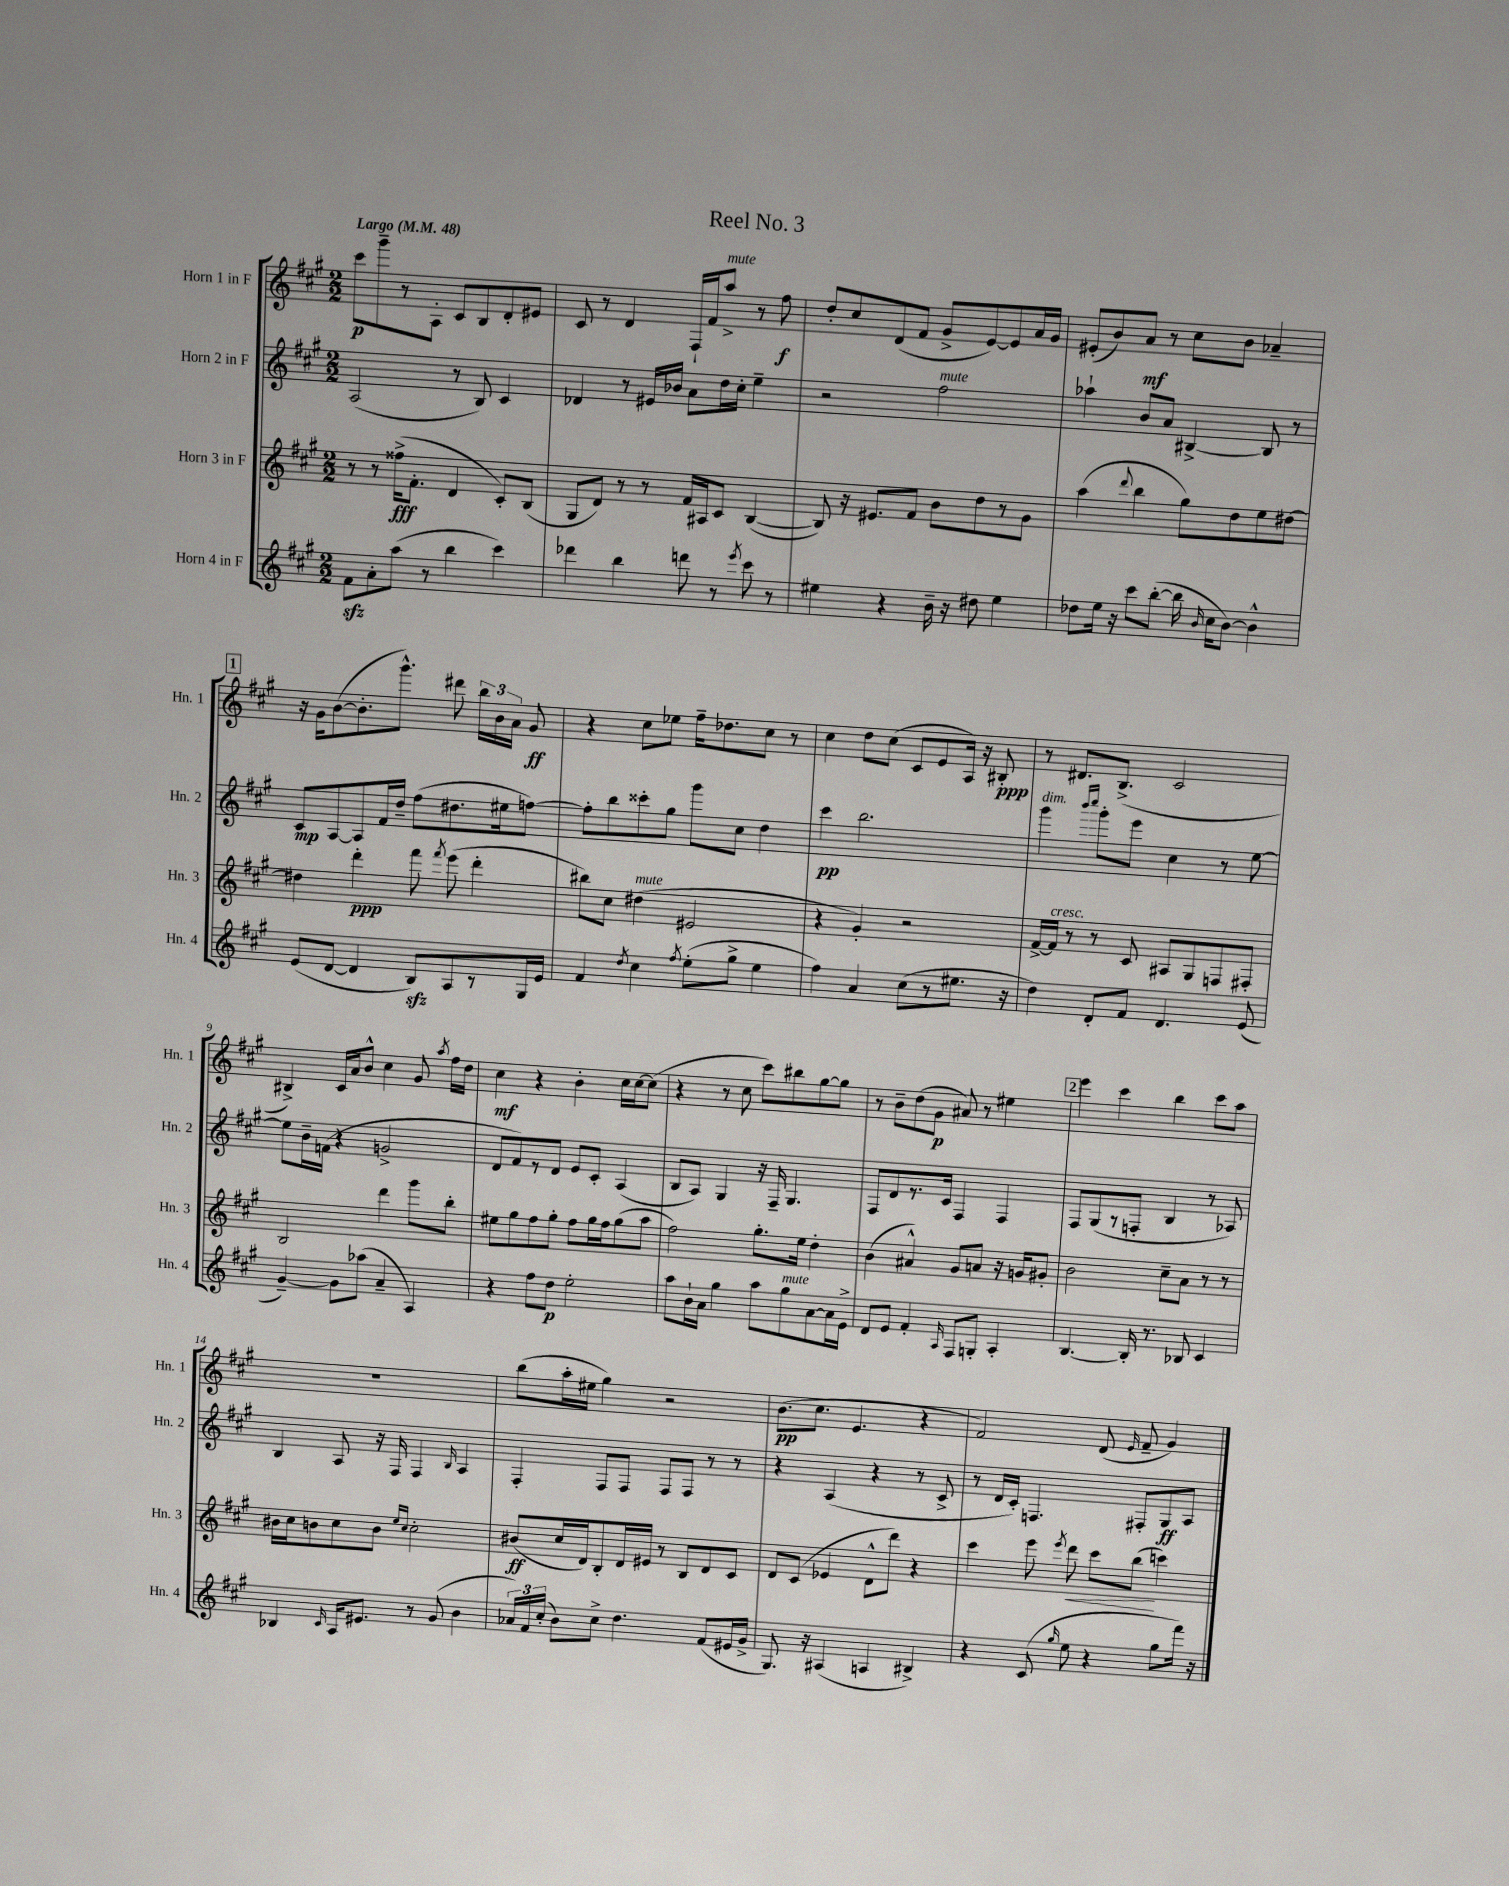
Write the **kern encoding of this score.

**kern	**kern	**kern	**kern
*staff4	*staff3	*staff2	*staff1
*clefG2	*clefG2	*clefG2	*clefG2
*k[f#c#g#]	*k[f#c#g#]	*k[f#c#g#]	*k[f#c#g#]
*M2/2	*M2/2	*M2/2	*M2/2
*MM48	*MM48	*MM48	*MM48
8f#	8r	(2A	8ccc#
8a'	8r	.	8ggg#~
(8aa	(16ff##^	.	8r
.	8.f#'	.	.
8r	.	.	8A'
4bb	4d	8r	8c#
.	.	8B)	8B
4ccc#)	8c#')	4c#	8d'
.	(8B	.	8e#
=	=	=	=
4ddd-	8G#	4d-	8c#
.	8d)	.	8r
4bb	8r	8r	4d
.	8r	16e#	.
.	.	16b-	.
8ddd	16f#	8a	16F#`
.	16A#	.	16f#
8r	8c#	16dd	8aa^
.	.	16cc#'	.
8qeee	.	.	.
8ccc#	([4B	4ee~	8r
8r	.	.	8ff#
=	=	=	=
4ee#	8B])	2r	8dd'
.	16r	.	8cc#
.	8.e#	.	.
4r	.	.	(8d
.	8f#	.	8f#
16b~	8b	2ff#	8g#^
16r	.	.	.
8dd#	8dd	.	[8e)
4ee#	8r	.	8e]
.	8g#	.	16a
.	.	.	16g#
=	=	=	=
8dd-	(4aa	4aa-`	(8e#'
16ee	.	.	8b)
16r	.	.	.
.	8qqddd	.	.
8ccc#	4bb	8b	8a
([8bb'	.	8a	8r
16bb]	8gg#)	[4B#^	8cc#
16qqb	.	.	.
16cc#	.	.	.
[8b)	8dd	.	8b
4b^^]	8ee	8B#]	4a-~
.	[8dd#	8r	.
=	=	=	=
(8e	4dd#]	8c#	16r
.	.	.	16g#
[8d	.	[8A	([8b
4d]	4ddd'	8A]	8.b']
.	.	16f#	.
.	.	16dd~	8.ggg#^^)
8B)	8fff#	(8ff#	.
.	8qfff#	.	.
8A	(8eee	8.dd#	8ddd#
8r	4ddd'	.	24bb
.	.	.	24b
.	.	16ee#	.
.	.	.	24a
16G#	.	[8ff)	8g#
16e	.	.	.
=	=	=	=
4f#	8bb#)	8ff']	4r
.	8cc#	8bb	.
8qdd	.	.	.
4cc#	(4dd#	8ccc##'	8cc#
.	.	8gg#	8ee-
8qff#	.	.	.
(8ee'	2e#	8ggg#	16ff#~
.	.	.	8.dd-
8gg#^	.	8cc#	.
4ee	.	4dd	8cc#
.	.	.	8r
=	=	=	=
4ff#)	4r	4ccc#	4cc#
4a	4g#')	2.bb	8dd
.	.	.	(8cc#
(8cc#	2r	.	8c#
8r	.	.	8e
8.ee#	.	.	16A)
.	.	.	16r
.	.	.	8B#'
16r	.	.	.
=	=	=	=
4dd)	[16f#^	4ggg#	8r
.	16f#]	.	.
.	8r	.	8.d#
.	.	16qqbbb	.
.	.	16qqcccc#	.
8d'	8r	8ggg#'	.
.	.	.	(8.B^
8f#	8c#	8eee	.
4.d	8A#	4cc#	2c#
.	8G#	.	.
.	8F	8r	.
(8e	8F#'	[8ee	.
=	=	=	=
[4g#~)	2B	8ee]	4B#^)
.	.	16b~	.
.	.	(16f	.
8g#]	.	4r	16c#
.	.	.	16a
(8aa-	.	.	8b^^
4a~	4ddd	2g^	4cc#
4A)	8ggg#	.	8g#
.	.	.	8qaa
.	8bb'	.	16ff#
.	.	.	16dd
=	=	=	=
4r	8ee#	8d	4cc#
.	8gg#	8f#)	.
8ff#	8ff#	8r	4r
8dd	8gg#'	8d	.
2ee'	8ff#	8e	4b'
.	16gg#	8c#'	.
.	16ff#	.	.
.	(8gg#	(4A	16cc#
.	.	.	[16cc#
.	8aa	.	(8cc#]
=	=	=	=
8aa	2ff#)	8B	4r
16b`	.	8A)	.
16a	.	.	.
4gg#	.	4G#	8r
.	.	.	8cc#
8aa	8.gg#'	16r	8ccc#)
.	.	16F#~	.
8gg#	.	4.G#	8bb#
.	16ee	.	.
[8a	4dd'	.	[8gg#
16a]	.	.	8gg#]
16e^	.	.	.
=	=	=	=
8d	(4b	8F#	8r
8e	.	8d	8b~
4f#'	4a#^^)	8.r	(8dd
.	.	.	8g#
.	.	16c#	.
16qqA	.	.	.
8F#	8g#	4F#	8a#)
8G'	8a	.	8r
4A'	16r	4F#	4ee#
.	16g	.	.
.	8g#'	.	.
=	=	=	=
[4.B	2b	8F#	4eee
.	.	(8G#	.
.	.	8r	4ccc#
16B']	.	8F'	.
8.r	.	.	.
.	8cc#~	4B	4bb
8B-	8a	.	.
4c#	8r	8r	8ccc#
.	8r	8A-)	8aa
=	=	=	=
4B-	16b#	4B	1r
.	16cc#	.	.
.	8b	.	.
16qqc#	.	.	.
16A	8cc#	8A	.
8.e#	.	.	.
.	8b	16r	.
.	.	16F#	.
.	16qqee	.	.
.	16qqcc#	.	.
8r	2cc#'	4F#	.
(8g#	.	.	.
.	.	16qqB	.
4b	.	4A	.
=	=	=	=
24a-)	(8b#	4F#'	(8bb
24f#	.	.	.
(24cc#'	.	.	.
8b)	16cc#	.	16aa'
.	16d)	.	16ee#
8cc#^	8B'	8F#	4gg#)
4.dd	16d	8F#	.
.	16e#	.	.
.	8r	8F#	2r
.	8B	8F#	.
(8f#	8d	8r	.
16e#	8c#	8r	.
16g#^	.	.	.
=	=	=	=
8.G#)	8d	4r	(8.b
.	(8c#	.	.
16r	.	.	8.cc#
(4A#	4e-	(4A	.
.	.	.	4.e
4A	8d^^	4r	.
.	8ddd)	.	.
4B#^)	4r	8r	4r
.	.	8c#^	.
=	=	=	=
4r	4ccc#	8r	2f#)
.	.	16d	.
.	.	16c#')	.
(8c#	8eee	4.F	.
16qqgg#	8qeee	.	.
8ee	8ddd	.	.
4r	8ccc#	.	(8d
.	.	.	16qqe
.	(8bb	8F#'	8f#~
8gg#	4ccc)	8G#	4g#)
16fff#)	.	8A	.
16r	.	.	.
==	==	==	==
*-	*-	*-	*-
